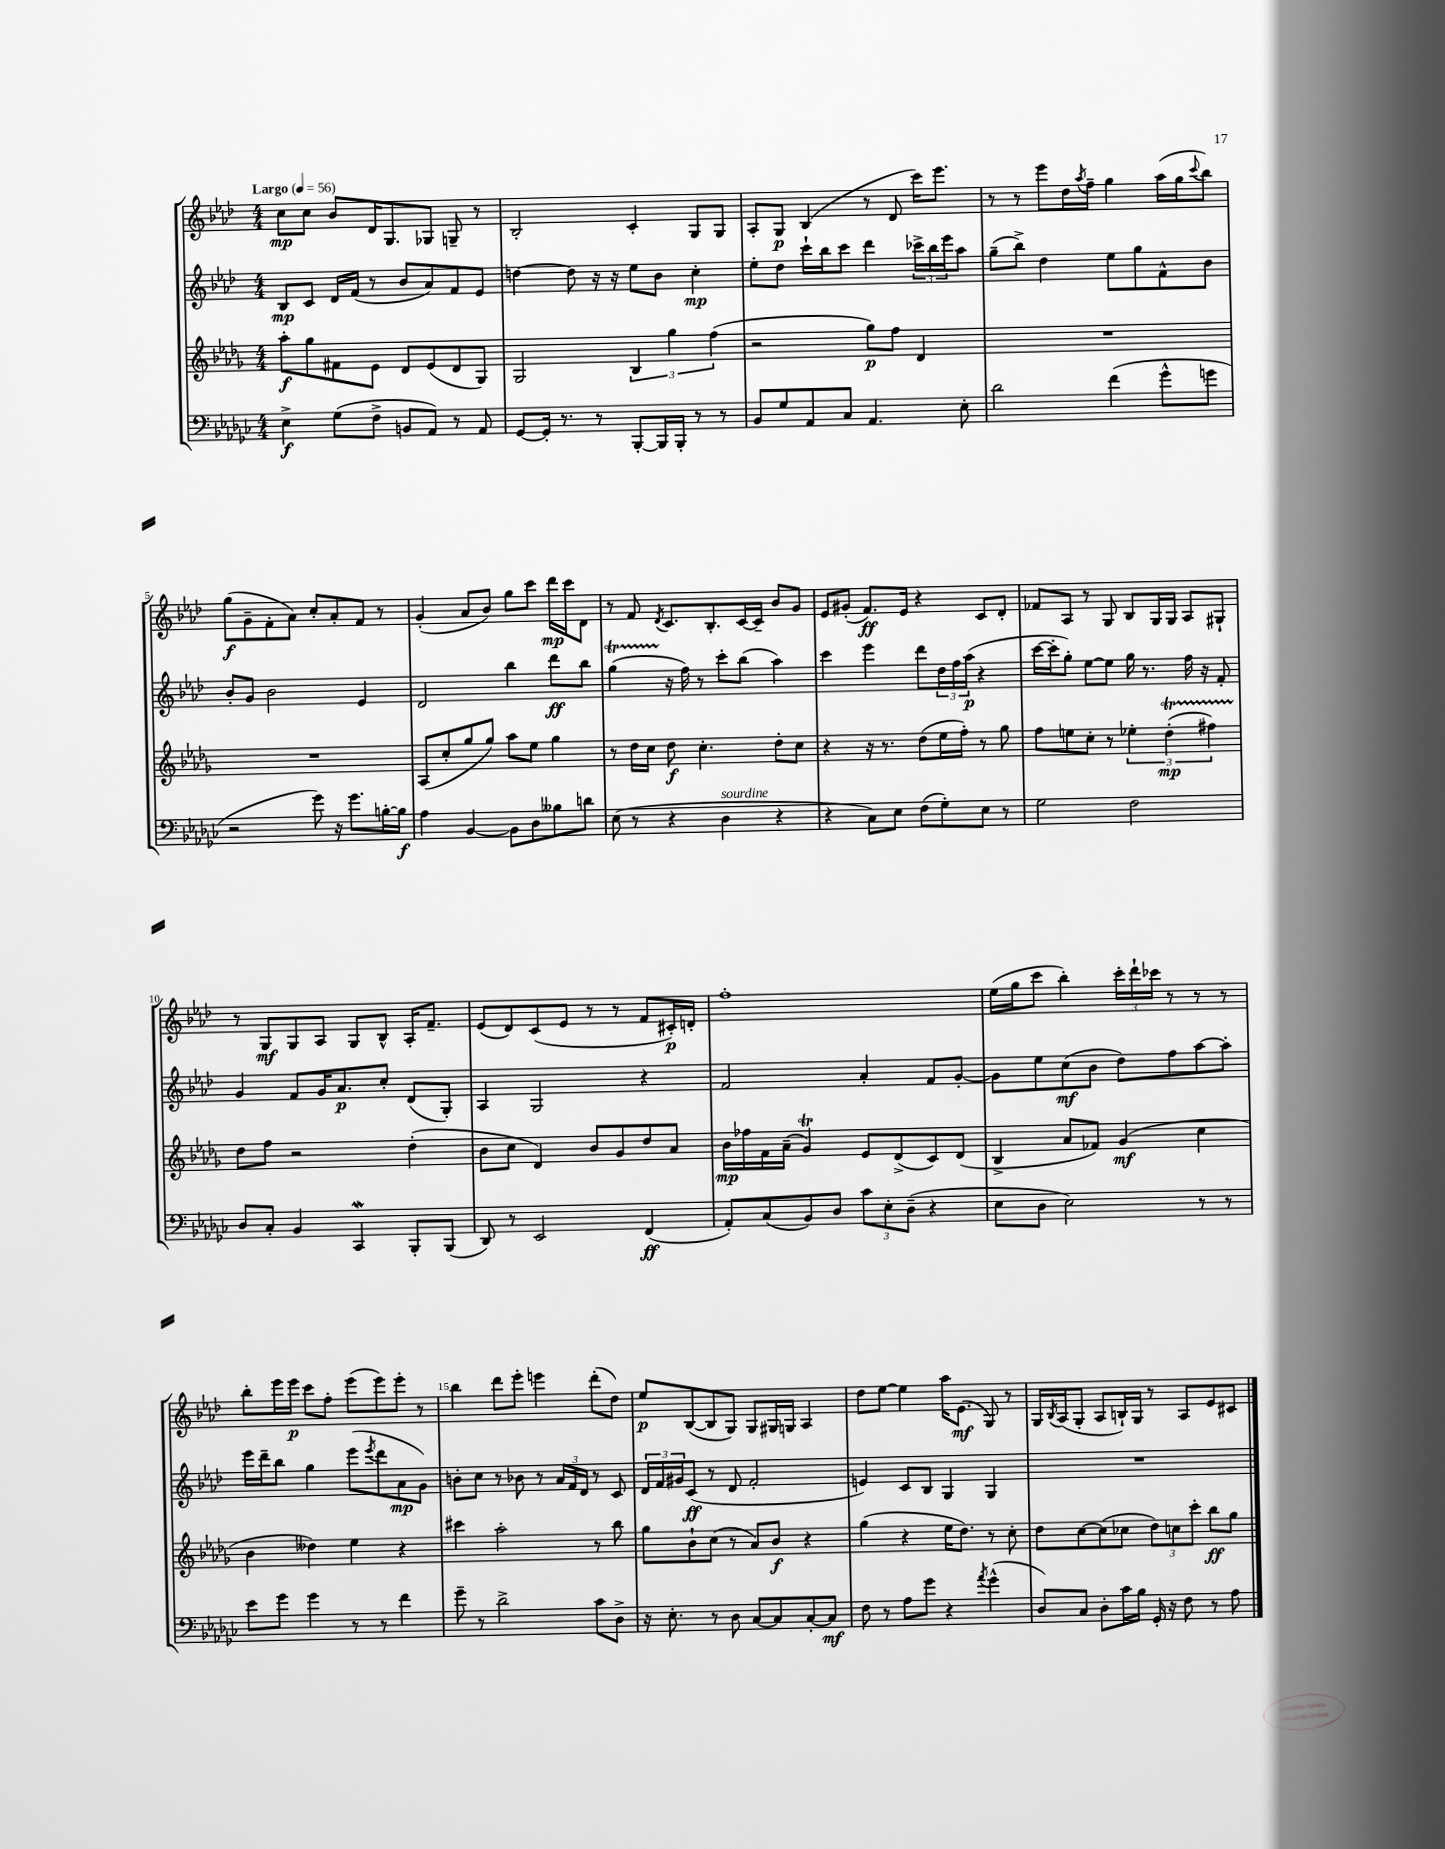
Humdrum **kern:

**kern	**dynam	**kern	**dynam	**kern	**dynam	**kern	**dynam
*part4	*part4	*part3	*part3	*part2	*part2	*part1	*part1
*staff4	*staff4	*staff3	*staff3	*staff2	*staff2	*staff1	*staff1
*clefF4	*	*clefG2	*	*clefG2	*	*clefG2	*
*k[b-e-a-d-g-c-]	*	*k[b-e-a-d-g-]	*	*k[b-e-a-d-]	*	*k[b-e-a-d-]	*
*M4/4	*	*M4/4	*	*M4/4	*	*M4/4	*
*MM56	*	*MM56	*	*MM56	*	*MM56	*
=1	=1	=1	=1	=1	=1	=1	=1
!	!	!	!	!	!	!LO:TX:a:B:t=Largo	!
4E-^\	f	8aa-'\L	f	8B-/L	mp	8cc\L	mp
.	.	8gg-\	.	8c/J	.	8cc\J	.
(8G-\L	.	8f#X\	.	16d-/LL	.	8b-/L	.
.	.	.	.	(16f/JJ	.	.	.
8F^\J	.	8e-\J	.	8r	.	16d-/K	.
.	.	.	.	.	.	8.G/	.
8BBn/L	.	8d-/L	.	8b-/L	.	.	.
8AA-/J)	.	(8e-/	.	8a-/)	.	8G-X/J	.
8r	.	8d-/	.	8f/	.	8Gn~/	.
8AA-/	.	8G-/J)	.	8e-/J	.	8r	.
=2	=2	=2	=2	=2	=2	=2	=2
[8GG-/L	.	2G-/	.	[4ddn\	.	2B-'/	.
16GG-'/Jk]	.	.	.	.	.	.	.
8.r	.	.	.	.	.	.	.
.	.	.	.	8dd\]	.	.	.
8r	.	.	.	16r	.	.	.
.	.	.	.	16r	.	.	.
[8BBB-'/L	.	6B-/	.	8ee-\L	.	4c'/	.
16BBB-/L]	.	.	.	8b-\J	.	.	.
.	.	6gg-\	.	.	.	.	.
16BBB-'/JJ	.	.	.	.	.	.	.
8r	.	.	.	4cc'\	mp	8G/L	.
.	.	(6ff\	.	.	.	.	.
8r	.	.	.	.	.	8G/J	.
=3	=3	=3	=3	=3	=3	=3	=3
8BB-/L	.	2r	.	8ee-'\L	.	8A-'/L	.
8G-/	.	.	.	8dd-\J	.	8G/J	p
8AA-/	.	.	.	16ccc`\LL	.	(4B-/	.
.	.	.	.	16bb-\J	.	.	.
8C-/J	.	.	.	8ccc\J	.	.	.
4.AA-/	.	8gg-\L)	p	4ddd-\	.	8r	.
.	.	8ff\J	.	.	.	8d-/	.
.	.	4d-/	.	24ccc-X^\LL	.	16ccc\KL)	.
.	.	.	.	24bb-\	.	.	.
.	.	.	.	.	.	8.eee-\J	.
.	.	.	.	24eee-\J	.	.	.
8E-'\	.	.	.	8aa-\J	.	.	.
=4	=4	=4	=4	=4	=4	=4	=4
2d-\	.	1r	.	(8gg~\L	.	8r	.
.	.	.	.	8bb-^\J)	.	8r	.
.	.	.	.	4dd-\	.	8eee-\L	.
.	.	.	.	.	.	16dd-\L	.
.	.	.	.	.	.	8qaa-/	.
.	.	.	.	.	.	16ff~\JJ	.
(4f\	.	.	.	8ee-\L	.	4gg\	.
.	.	.	.	8gg\	.	.	.
8g-^^\L	.	.	.	8f^^\	.	(16aa-\LL	.
.	.	.	.	.	.	16gg\J	.
.	.	.	.	.	.	8qqccc/	.
8gn\J	.	.	.	8b-\J	.	8bb-\J)	.
!!LO:LB:g=z
=5	=5	=5	=5	=5	=5	=5	=5
2r	.	1r	.	8b-'/L	.	(8gg\L	f
.	.	.	.	8g/J	.	8g~\	.
.	.	.	.	2b-\	.	8f'\	.
.	.	.	.	.	.	8a-\J)	.
8g-\)	.	.	.	.	.	8cc'/L	.
16r	.	.	.	.	.	8a-'/	.
8.g-\L	.	.	.	.	.	.	.
.	.	.	.	4e-/	.	8f/J	.
[16Bn'\L	.	.	.	.	.	8r	.
16B\JJ]	f	.	.	.	.	.	.
=6	=6	=6	=6	=6	=6	=6	=6
4A-\	.	(8A-/L	.	2d-/	.	(4g'/	.
.	.	8cc'/	.	.	.	.	.
[4BB-/	.	8gg-/	.	.	.	8a-/L	.
.	.	8gg-/J)	.	.	.	8b-/J)	.
8BB-\L]	.	8aa-\L	.	4bb-\	.	8gg\L	.
8D-\	.	8ee-\J	.	.	.	8ccc\J	.
8B--X\	.	4gg-\	.	8ddd-\L	ff	16ddd-\LL	mp
.	.	.	.	.	.	16ccc\J	.
8dn\J	.	.	.	8bb-\J	.	8d-\J	.
=7	=7	=7	=7	=7	=7	=7	=7
(8E-\	.	8r	.	(4ggt\	.	8r	.
8r	.	16dd-\LL	.	.	.	8f/	.
.	.	16cc\JJ	.	.	.	.	.
.	.	.	.	.	.	8qd-/	.
4r	.	8dd-\	f	16r	.	8.c/L	.
.	.	.	.	16ff\)	.	.	.
.	.	4.cc'\	.	8r	.	.	.
.	.	.	.	.	.	8.B-'/	.
!LO:TX:a:i:t=sourdine	!	!	!	!	!	!	!
4D-\	.	.	.	8ccc'\L	.	.	.
.	.	.	.	(8bb-\J	.	[16c/L	.
.	.	.	.	.	.	16c~/JJ]	.
4r	.	8dd-'\L	.	4aa-\)	.	8b-/L	.
.	.	8cc\J	.	.	.	8g/J	.
=8	=8	=8	=8	=8	=8	=8	=8
4r	.	4r	.	4ccc\	.	8e-/L	.
.	.	.	.	.	.	(8g#X'/J	.
8C-\L)	.	16r	.	4eee-\	.	8.f/L)	ff
.	.	8.r	.	.	.	.	.
8E-\J	.	.	.	.	.	.	.
.	.	.	.	.	.	16e-/Jk	.
(8F\L	.	(8dd-\L	.	8ddd-\L	.	4r	.
8G-'\)	.	16ee-\L	.	24dd-\L	.	.	.
.	.	.	.	24ff\	.	.	.
.	.	16ff'\JJ)	.	.	.	.	.
.	.	.	.	(24aa-\JJ	p	.	.
8E-\J	.	8r	.	4r	.	8c/L	.
8r	.	8gg-\	.	.	.	8d-'/J	.
=9	=9	=9	=9	=9	=9	=9	=9
2G-\	.	8ff\L	.	[16ccc\LL	.	8f-X/L	.
.	.	.	.	16ccc'\J]	.	.	.
.	.	8een\	.	8gg'\J)	.	8A-/J	.
.	.	8cc'\J	.	[8ee-\L	.	8r	.
.	.	8r	.	8ee-\J]	.	8G/	.
2F\	.	6ee-X'\	.	16gg\	.	8B-/L	.
.	.	.	.	8.r	.	.	.
.	.	.	.	.	.	16G/L	.
.	.	(6dd-T'\	mp	.	.	.	.
.	.	.	.	.	.	16G/JJ	.
.	.	.	.	16ff\	.	8A-/L	.
.	.	.	.	16r	.	.	.
.	.	6ff#XTTT\)	.	.	.	.	.
.	.	.	.	8f'/	.	8G#X`/J	.
!!LO:LB:g=z
=10	=10	=10	=10	=10	=10	=10	=10
8D-/L	.	8dd-\L	.	4g/	.	8r	.
8C-'/J	.	8ff\J	.	.	.	8G/L	mf
4BB-/	.	2r	.	8f/L	.	8G/	.
.	.	.	.	16g/K	.	8A-/J	.
.	.	.	.	8.a-/	p	.	.
4CC-w/	.	.	.	.	.	8G/L	.
.	.	.	.	8cc'/J	.	8B-^^/J	.
8BBB-'/L	.	(4dd-'\	.	(8d-/L	.	16A-'/KL	.
.	.	.	.	.	.	8.f~/J	.
(8BBB-/J	.	.	.	8G'/J)	.	.	.
=11	=11	=11	=11	=11	=11	=11	=11
8DD-/)	.	8b-\L	.	4A-/	.	(8e-/L	.
8r	.	8cc\J	.	.	.	8d-/)	.
2EE-/	.	4d-/)	.	2G/	.	(8c/	.
.	.	.	.	.	.	8e-/J	.
.	.	8b-/L	.	.	.	8r	.
.	.	8g-/	.	.	.	8r	.
(4FF/	ff	8dd-/	.	4r	.	8f/L	.
.	.	8a-/J	.	.	.	16c#X'/L)	p
.	.	.	.	.	.	16dn'/JJ	.
=12	=12	=12	=12	=12	=12	=12	=12
8AA-'/L)	.	16b-\LL	mp	2f/	.	1ff'	.
.	.	16ff-X\	.	.	.	.	.
(8C-/	.	16f\	.	.	.	.	.
.	.	(16a-~\JJ	.	.	.	.	.
8BB-/)	.	4g-T/)	.	.	.	.	.
8D-/J	.	.	.	.	.	.	.
12c-\L	.	8e-/L	.	4a-'/	.	.	.
12E-'\	.	.	.	.	.	.	.
.	.	(8d-^/	.	.	.	.	.
(12D-~\J	.	.	.	.	.	.	.
4r	.	8c/)	.	8f/L	.	.	.
.	.	(8d-/J	.	[8g'/J	.	.	.
=13	=13	=13	=13	=13	=13	=13	=13
8E-\L	.	4B-^/	.	8g\L]	.	(16ee-\LL	.
.	.	.	.	.	.	16gg\J	.
8D-\J	.	.	.	8ee-\	.	8ccc\J	.
2E-\)	.	8a-/L	.	(8cc\	mf	4bb-'\)	.
.	.	8f-X/J)	.	8b-\J	.	.	.
.	.	(4g-/	mf	8dd-\L)	.	24ccc'\LL	.
.	.	.	.	.	.	24ddd-`\	.
.	.	.	.	.	.	24ccc-X\JJ	.
.	.	.	.	8ff\	.	8r	.
8r	.	4cc\	.	[8aa-\	.	8r	.
8r	.	.	.	8aa-'\J]	.	8r	.
!!LO:LB:g=z
=14	=14	=14	=14	=14	=14	=14	=14
8e-\L	.	4b-\	.	16eee-\LL	.	8bb-'\L	.
.	.	.	.	16ddd-~\J	.	.	.
8g-\J	.	.	.	8bb-\J	.	16eee-\L	.
.	.	.	.	.	.	16eee-\JJ	p
4g-\	.	4dd--X\)	.	4gg\	.	8ccc\L	.
.	.	.	.	.	.	8ff'\J	.
8r	.	4ee-\	.	(8eee-\L	.	(8eee-\L	.
.	.	.	.	8qeee-/	.	.	.
8r	.	.	.	8ddd-\	.	8eee-\)	.
4f\	.	4r	.	8a-\	mp	8eee-'\J	.
.	.	.	.	8g\J)	.	8r	.
=15	=15	=15	=15	=15	=15	=15	=15
8g-~\	.	4ccc#X\	.	8bn'\L	.	4bb-\	.
8r	.	.	.	8cc\J	.	.	.
2d-^\	.	2aa-'\	.	8r	.	8ddd-\L	.
.	.	.	.	8b-X\	.	8eee-'\J	.
.	.	.	.	8r	.	4eeen\	.
.	.	.	.	24a-/LL	.	.	.
.	.	.	.	24f/	.	.	.
.	.	.	.	24d-/JJ	.	.	.
8c-\L	.	8r	.	8r	.	(8ddd-'\L	.
8D-^\J	.	8bb-\	.	8c/	.	8dd-\J)	.
=16	=16	=16	=16	=16	=16	=16	=16
16r	.	8gg-\L	.	24d-/LL	.	8ee-/L	p
.	.	.	.	24f/	.	.	.
8.E-'\	.	.	.	.	.	.	.
.	.	.	.	24g#X/J	.	.	.
.	.	8b-`\	.	(8c/J	ff	([8B-/	.
8r	.	(8cc\J	.	8r	.	8B-/]	.
8D-\	.	8r	.	8d-/	.	8G/J)	.
[8C-/L	.	8a-/L)	.	2f'/	.	8G/L	.
8C-/]	.	8b-/J	f	.	.	16G#X/L	.
.	.	.	.	.	.	16Gn/JJ	.
[8C-'/	.	4r	.	.	.	4A-/	.
8C-/J]	mf	.	.	.	.	.	.
=17	=17	=17	=17	=17	=17	=17	=17
8F\	.	(4gg-\	.	4en/)	.	8dd-\L	.
8r	.	.	.	.	.	[8ee-\J	.
8A-\L	.	4r	.	8c/L	.	4ee-\]	.
8g-\J	.	.	.	8B-/J	.	.	.
4r	.	16ee-\KL	.	4G/	.	16aa-\KL	.
.	.	8.dd-\J)	.	.	.	(8.e-\J	mf
8qa-/	.	.	.	.	.	.	.
(4g-^^\	.	8r	.	4G/	.	8G/)	.
.	.	8cc'\	.	.	.	8r	.
=18	=18	=18	=18	=18	=18	=18	=18
8D-/L)	.	8dd-\L	.	1r	.	16G/LL	.
.	.	.	.	.	.	8qB-/	.
.	.	.	.	.	.	(16A-/J	.
8C-/J	.	[8cc\	.	.	.	8G'/J	.
8D-'\L	.	(8cc\]	.	.	.	8A-/L	.
16c-\L	.	8cc-X\J	.	.	.	16Bn`/L)	.
16B-\JJ	.	.	.	.	.	16G/JJ	.
16GG-'/	.	12dd-\L)	.	.	.	8r	.
16r	.	.	.	.	.	.	.
.	.	12ccn\	.	.	.	.	.
8F\	.	.	.	.	.	8A-/L	.
.	.	12ccc'\J	.	.	.	.	.
8r	.	8bb-\L	ff	.	.	8e-/	.
8A-\	.	8gg-\J	.	.	.	8c#X/J	.
==	==	==	==	==	==	==	==
*-	*-	*-	*-	*-	*-	*-	*-
